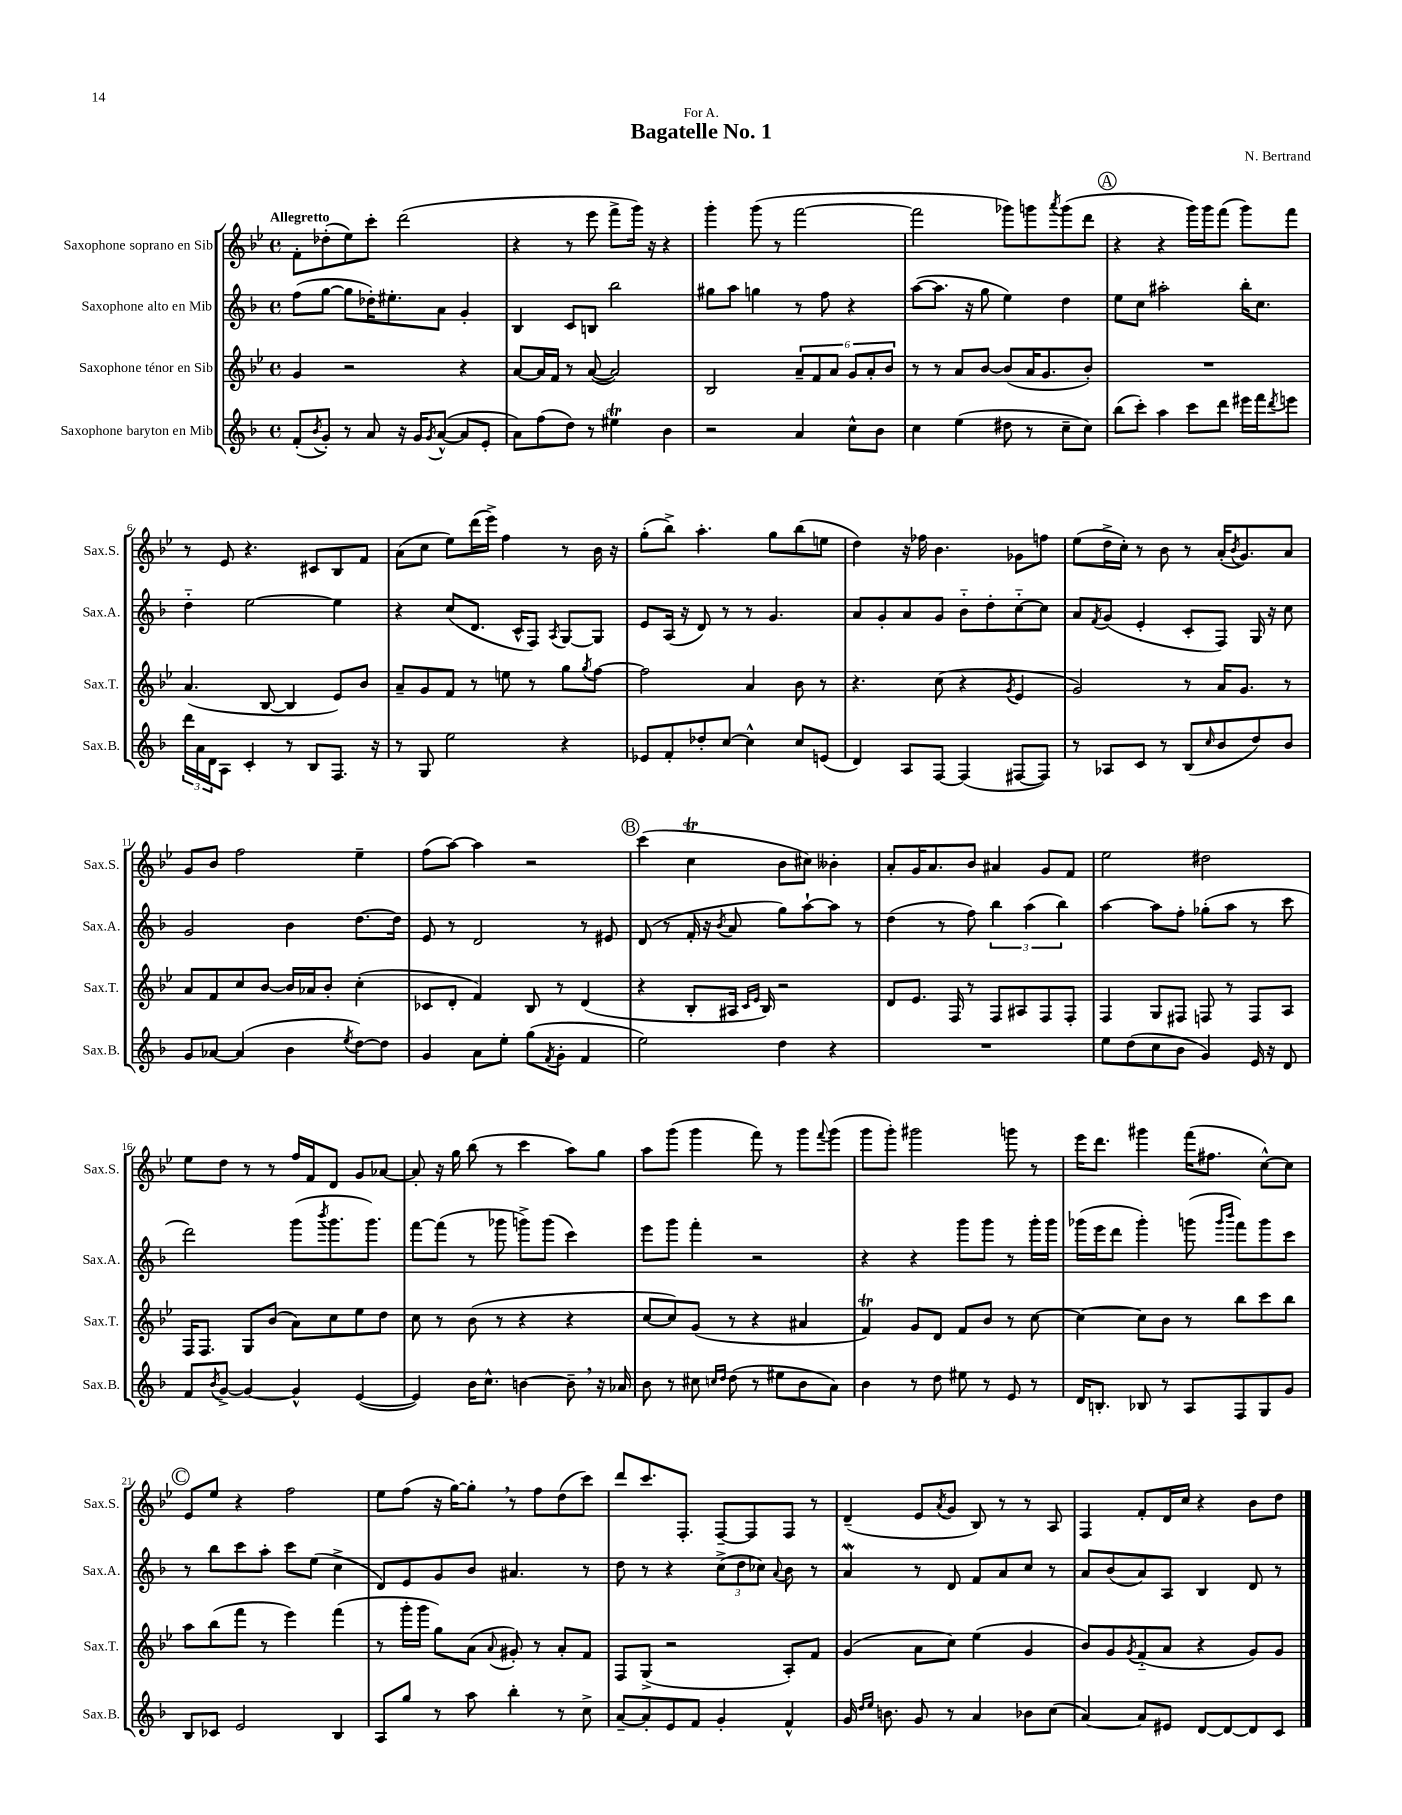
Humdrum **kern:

**kern	**kern	**kern	**kern
*part4	*part3	*part2	*part1
*staff4	*staff3	*staff2	*staff1
*I"Saxophone baryton en Mib	*I"Saxophone ténor en Sib	*I"Saxophone alto en Mib	*I"Saxophone soprano en Sib
*I'Sax.B.	*I'Sax.T.	*I'Sax.A.	*I'Sax.S.
*clefG2	*clefG2	*clefG2	*clefG2
*k[b-]	*k[b-e-]	*k[b-]	*k[b-e-]
*M4/4	*M4/4	*M4/4	*M4/4
*met(c)	*met(c)	*met(c)	*met(c)
=1	=1	=1	=1
!	!	!	!LO:TX:a:B:t=Allegretto
(8f'/L	4g/	(8ff\L	8f'\L
8qb-/	.	.	.
8g'/J)	.	[8gg\J	(8dd-X'\
8r	2r	8gg\L]	8ee-\)
8a/	.	16dd-X'\K)	8ccc'\J
.	.	8.ee#X'\	.
16r	.	.	(2ddd\
16g/KL	.	.	.
8qg/	.	.	.
([8a^^/J	.	8a\J	.
8a/L]	4r	4g'/	.
8e'/J	.	.	.
=2	=2	=2	=2
8a\L)	[8a/L	4B-/	4r
(8ff\	16a/L]	.	.
.	16f/JJ	.	.
8dd\J)	8r	8c/L	8r
8r	([8a/	8Bn/J	8eee-\
4ee#Xt\	2a/])	2bb-\	8fff^\L
.	.	.	16ggg\Jk)
.	.	.	16r
4b-\	.	.	4r
=3	=3	=3	=3
2r	2B-/	8gg#X\L	4ggg'\
.	.	8aa\J	.
.	.	4ggn\	(8ggg\
.	.	.	8r
4a/	12a~/L	8r	[2fff\
.	12f/	.	.
.	.	8ff\	.
.	12a/J	.	.
8cc^^\L	12g/L	4r	.
.	12a'/	.	.
8b-\J	.	.	.
.	12b-/J	.	.
=4	=4	=4	=4
4cc\	8r	([8aa\L	2fff\]
.	8r	8.aa\J]	.
(4ee\	8a/L	.	.
.	.	16r	.
.	[8b-/J	8gg\	.
8dd#X\	(8b-/L]	4ee\)	8ggg-X\L)
8r	16a/K	.	8gggn\
.	8.g/	.	.
.	.	.	8qaaa/
8cc~\L	.	4dd\	(8ggg\
8cc\J)	8b-'/J)	.	8ddd\J
!!LO:REH:place=s1:t=A
=5	=5	=5	=5
(8bb-\L	1r	8ee\L	4r
8ccc'\J)	.	8cc\J	.
4aa\	.	2aa#X'\	4r
8ccc\L	.	.	16ggg\LL)
.	.	.	16ggg\J
8ddd\J	.	.	(8fff\J
16eee#X\LL	.	16bb-'\KL	8ggg\L)
16fff\J	.	8.cc\J	.
8qddd/	.	.	.
8eeen\J	.	.	8fff\J
!!LO:LB:g=z
=6	=6	=6	=6
24ddd\LL	(4.a/	4dd\	8r
24a\	.	.	.
24d\J	.	.	.
8A\J	.	.	8e-/
4c'/	.	[2ee\	4.r
.	[8B-/	.	.
8r	4B-/]	.	.
8B-/L	.	.	8c#X/L
8.F/J	8e-/L)	4ee\]	8B-/
.	8b-/J	.	8f/J
16r	.	.	.
=7	=7	=7	=7
8r	8a~/L	4r	(8a\L
8G/	8g/	.	8cc\J
2ee\	8f/J	(8cc/L	8ee-\L)
.	8r	8.d/J	(16ddd\L
.	.	.	16eee-^\JJ)
.	8een\	.	4ff\
.	.	16c^^/KL	.
.	8r	8F/J)	.
.	.	8qA/	.
4r	8gg\L	[8G/L	8r
.	8qgg/	.	.
.	[8ff\J	8G/J]	16b-\
.	.	.	16r
=8	=8	=8	=8
8e-X/L	2ff\]	8e/L	(8gg'\L
8f'/	.	(16A/Jk	8bb-^\J)
.	.	16r	.
8dd-X'/	.	8d/)	4.aa'\
[8cc/J	.	8r	.
4cc^^\]	4a/	8r	.
.	.	4.g/	8gg\L
8cc/L	8b-\	.	(8bb-\
(8en/J	8r	.	8een\J
=9	=9	=9	=9
4d/)	4.r	8a/L	4dd\)
.	.	8g'/	.
8A/L	.	8a/	16r
.	.	.	16ff-X\
[8F/J	(8cc\	8g/J	4.b-\
(4F/]	4r	8b-\L	.
.	.	8dd'\	.
.	8qg/	.	.
[8F#X/L	4e-/	[8cc\	8g-X\L
8F#/J])	.	8cc\J]	8ffn\J
=10	=10	=10	=10
8r	2g/)	8a/L	(8ee-\L
.	.	8qf/	.
8A-X/L	.	(8g/J	16dd^\L
.	.	.	16cc'\JJ)
8c/J	.	4e'/	8r
8r	.	.	8b-\
(8B-/L	8r	8c'/L	8r
16qqcc/	.	.	.
8b-/	16a/KL	8F/J)	(16a'/KL
.	.	.	8qb-/
.	8.g/J	.	8.g/)
8dd/)	.	16G/	.
.	.	16r	.
8b-/J	8r	8cc\	8a/J
!!LO:LB:g=z
=11	=11	=11	=11
8g/L	8a/L	2g/	8g/L
[8a-X/J	8f/	.	8b-/J
(4a-/]	8cc/	.	2ff\
.	[8b-/J	.	.
4b-\	16b-/LL]	4b-\	.
.	16a-X/J	.	.
.	8b-'/J	.	.
8qee/	.	.	.
[8dd\L)	(4cc'\	[8.dd\L	4ee-~\
8dd\J]	.	.	.
.	.	16dd\Jk]	.
=12	=12	=12	=12
4g/	8c-X/L	8e/	(8ff\L
.	8d'/J	8r	[8aa\J)
8a\L	4f/)	2d/	4aa\]
8ee'\J	.	.	.
(8gg\L	8B-/	.	2r
8qf/	.	.	.
8g'\J	8r	.	.
4f/	(4d/	8r	.
.	.	8e#X/	.
!!LO:REH:place=s1:t=B
=13	=13	=13	=13
2ee\)	4r	(8d/	(4ccc\
.	.	8r	.
.	8B-'/L	16f'/	4ccT\
.	.	16r	.
.	.	8qb-/	.
.	16A#X/Jk	8a/	.
.	16qqc/LL	.	.
.	16qqe-/JJ	.	.
.	16B-/)	.	.
4dd\	2r	8gg\L)	8b-\L
.	.	[8aa`\	8cc#X\J)
4r	.	8aa\J]	4b--X'\
.	.	8r	.
=14	=14	=14	=14
1r	8d/L	(4dd\	8a'/L
.	8.e-/J	.	16g/K
.	.	.	8.a/
.	.	8r	.
.	16F/	.	.
.	8r	8ff\)	8b-/J
.	8F/L	6bb-\	4a#X/
.	8A#X/	.	.
.	.	(6aa\	.
.	8F/	.	8g/L
.	.	6bb-\)	.
.	8F'/J	.	8f/J
=15	=15	=15	=15
8ee\L	4F/	[4aa\	2ee-\
(8dd\	.	.	.
8cc\	8G/L	8aa\L]	.
8b-\J	8F#X/J	8ff'\J	.
4g/)	8Fn/	(8gg-X'\L	2dd#X\
.	8r	8aa\J	.
16e/	8F/L	8r	.
16r	.	.	.
8d/	8A/J	8ccc\	.
!!LO:LB:g=z
=16	=16	=16	=16
8f/L	16F/KL	2ddd\)	8ee-\L
.	8.F/J	.	.
8qb-/	.	.	.
[8g^/J	.	.	8dd\J
4g/_	8G/L	.	8r
.	(8b-/J	.	8r
4g^^/]	8a\L)	(8ggg\L	16ff/LL
.	.	.	16f/J
.	.	8qbbb-/	.
.	8cc\	8.ggg\	8d/J
([4e/	8ee-\	.	8g/L
.	.	8.ggg\J)	.
.	8dd\J	.	[8a-X/J
=17	=17	=17	=17
4e/])	8cc\	[8fff\L	8a-'/]
.	8r	(8fff\J]	16r
.	.	.	16gg\
16b-\KL	(8b-\	8r	(8bb-\
8.cc^^\J	.	.	.
.	8r	8ggg-X\	8r
[4bn\	4r	8gggn^\L)	4ccc\
.	.	(8ggg\J	.
8b~,\]	4r	4ccc\)	8aa\L)
16r	.	.	8gg\J
16a-X/	.	.	.
=18	=18	=18	=18
8b-\	[8cc/L	8eee\L	8aa\L
8r	8cc/])	8ggg\J	(8ggg\J
8cc#X\	(8g/J	4fff'\	4ggg\
16qqccn/LL	.	.	.
16qqdd/JJ	.	.	.
(8dd\	8r	.	.
8r	4r	2r	8fff\)
8ee#X\L	.	.	8r
8b-\	4a#X/	.	8ggg\L
.	.	.	8qqfff/
8a\J)	.	.	(8ggg\J
=19	=19	=19	=19
4b-\	4fT/)	4r	8ggg\L
.	.	.	8ggg'\J)
8r	8g/L	4r	2ggg#X\
8dd\	8d/J	.	.
8ee#X\	8f/L	8ggg\L	.
8r	8b-/J	8ggg\J	.
8e/	8r	8r	8gggn\
8r	[8cc\	16ggg'\LL	8r
.	.	16ggg\JJ	.
=20	=20	=20	=20
16d/KL	4cc\_	(16ggg-X\LL	16eee-\KL
8.Bn'/J	.	16eee\J	8.ddd\J
.	.	8ddd\J	.
8B-X/	8cc\L]	4ggg-'\)	4ggg#X\
8r	8b-\J	.	.
8A/L	8r	(8gggn\	(16fff\KL
.	.	.	8.ff#X\J
.	.	16qqggg/LL	.
.	.	16qqbbb-/JJ	.
8F/	8bb-\L	8fff\L)	.
8G/	8ccc\	8ggg\	[8cc^^\L)
8g/J	8bb-\J	8ccc\J	8cc\J]
!!LO:LB:g=z
!!LO:REH:place=s1:t=C
=21	=21	=21	=21
8B-/L	8aa\L	8r	8e-/L
8c-X/J	(8bb-\	8bb-\L	8ee-/J
2e/	8fff\J	8ccc\	4r
.	8r	8aa'\J	.
.	4eee-\)	8ccc\L	2ff\
.	.	(8ee\J	.
4B-/	(4fff\	4cc^\	.
=22	=22	=22	=22
8A/L	8r	8d/L)	8ee-\L
8gg/J	16ggg'\LL	8e/	(8ff\J
.	16ggg\JJ	.	.
8r	8gg\L)	8g/	16r
.	.	.	[16gg\KL)
8aa\	(8a\J	8b-/J	8gg',\J]
.	8qqa/	.	.
4bb-'\	8g#X'/)	4.a#X/	8r
.	8r	.	8ff\L
8r	8a'/L	.	(8dd\
8cc^\	8f/J	8r	8ccc\J)
=23	=23	=23	=23
[8a~/L	8F/L	8dd\	8ddd/L
8a'/]	(8G^/J	8r	8.ccc/
8e/	2r	4r	.
.	.	.	8.F'/J
8f/J	.	.	.
4g'/	.	(12cc^\L	[8F~/L
.	.	12dd\	.
.	.	.	8F/]
.	.	12cc-X\J)	.
.	.	8qqa/	.
4f^^/	8A'/L)	8b-\	8F/J
.	8f/J	8r	8r
=24	=24	=24	=24
16g/	(4g/	4aW/	(4d~/
16qqdd/LL	.	.	.
16qqee/JJ	.	.	.
8.bn\	.	.	.
8g/	8a\L	8r	8e-/L
.	.	.	8qa/
8r	8cc\J)	8d/	8g/J
4a/	(4ee-\	8f/L	8B-/)
.	.	8a/	8r
8b-X\L	4g/	8cc/J	8r
(8cc\J	.	8r	8A/
=25	=25	=25	=25
[4a/)	8b-/L)	8a/L	4F/
.	8g/	(8b-/	.
.	8qg/	.	.
8a/L]	(8f/	8a/)	8f'/L
8e#X/J	8a/J	8A/J	16d/L
.	.	.	16cc/JJ
[8d/L	4r	4B-/	4r
8d/_	.	.	.
8d/]	8g/L)	8d/	8b-\L
8c/J	8g/J	8r	8dd\J
==	==	==	==
*-	*-	*-	*-
